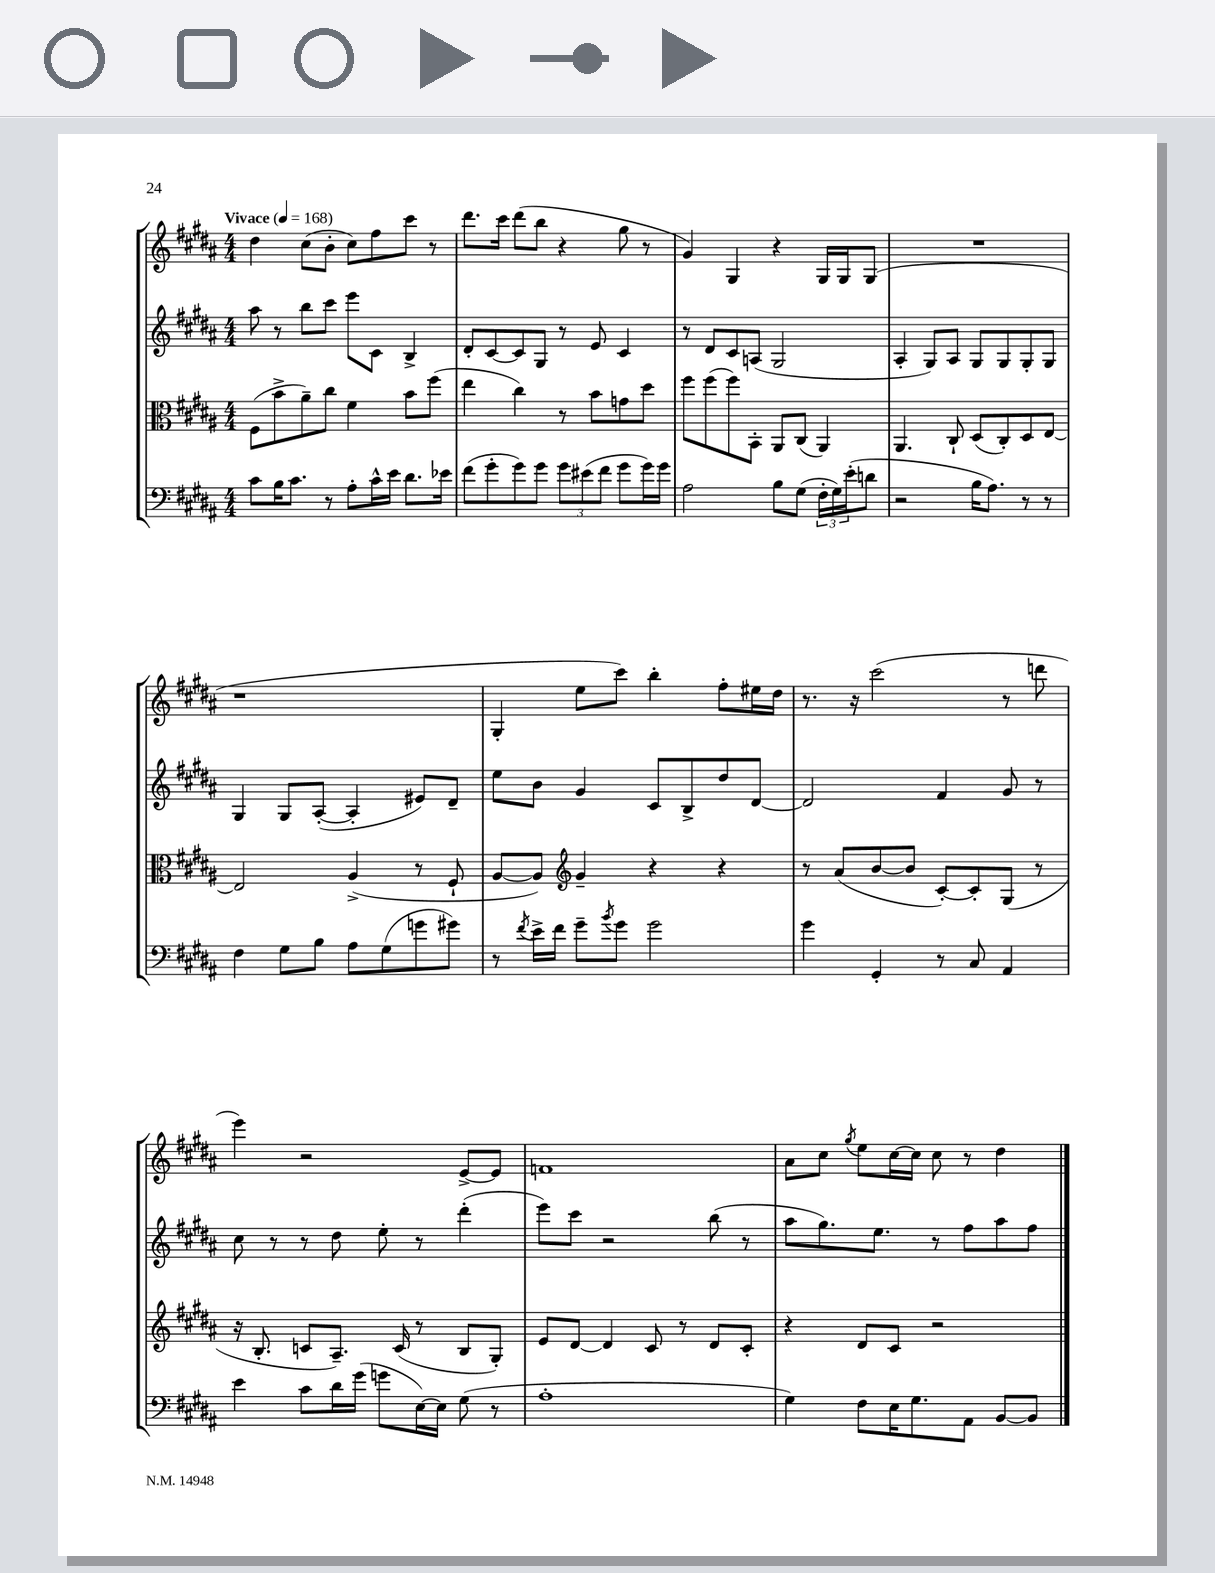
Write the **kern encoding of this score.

**kern	**kern	**kern	**kern
*staff4	*staff3	*staff2	*staff1
*clefF4	*clefC3	*clefG2	*clefG2
*k[f#c#g#d#a#]	*k[f#c#g#d#a#]	*k[f#c#g#d#a#]	*k[f#c#g#d#a#]
*M4/4	*M4/4	*M4/4	*M4/4
*MM168	*MM168	*MM168	*MM168
8c#\L	(8F#\L	8aa#\	4dd#\
16B\K	8b^\	8r	.
8.c#\J	.	.	.
.	8a#~\)	8bb\L	(8cc#\L
8r	8cc#\J	8ccc#\J	8b'\J
8A#'\L	4f#\	8eee\L	8cc#\L)
16c#^^\L	.	8c#\J	8ff#\
16e\JJ	.	.	.
8.d#\L	8b\L	4B^/	8ccc#\J
.	(8ff#\J	.	8r
16e-\Jk	.	.	.
=	=	=	=
(8f#\L	4ee\	8d#'/L	8.ddd#\L
8g#'\	.	[8c#/	.
.	.	.	16ccc#\Jk
8g#\)	4cc#\)	8c#/]	(8ddd#\L
8g#\J	.	8G#/J	8bb\J
12g#\L	8r	8r	4r
(12e#\	.	.	.
.	8b\L	8e/	.
12f#\J	.	.	.
8g#\L	8g\	4c#/	8gg#\
16g#\L)	8dd#\J	.	8r
16g#\JJ	.	.	.
=	=	=	=
2A#\	8ff#\L	8r	4g#/)
.	(8ff#\	8d#/L	.
.	8ff#\)	8c#/	4G#/
.	8BB'\J	(8A/J	.
8B\L	8AA#/L	2G#/	4r
(8G#\J	(8C#/J	.	.
24F#'\LL	4AA#/)	.	16G#/LL
24G#\)	.	.	.
.	.	.	16G#/J
(24e'\J	.	.	.
8d\J	.	.	(8G#/J
=	=	=	=
2r	4.AA#/	4A#'/	1r
.	.	8G#/L)	.
.	8C#`/	8A#/J	.
16B\LK	(8D#/L	8G#/L	.
8.A#\J)	.	.	.
.	8C#'/)	8G#/	.
8r	8D#/	8G#'/	.
8r	[8E/J	8G#/J	.
=	=	=	=
4F#\	2E/]	4G#/	1r
8G#\L	.	8G#/L	.
8B\J	.	([8A#'/J	.
8A#\L	(4A#^/	4A#'/]	.
(8G#\	.	.	.
8g\	8r	8e#/L)	.
8g#\J)	8F#`/	8d#~/J	.
=	=	=	=
8r	[8A#/L	8ee\L	4G#'/
8qf#/	.	.	.
16e^\LL	8A#/]J)	8b\J	.
16f#\JJ	.	.	.
*	*clefG2	*	*
8g#~\L	4g#~/	4g#/	8ee\L
8qb/	.	.	.
8g#\J	.	.	8ccc#\J)
2g#\	4r	8c#/L	4bb'\
.	.	8B^/	.
.	4r	8dd#/	8ff#'\L
.	.	[8d#/J	16ee#\L
.	.	.	16dd#\JJ
=	=	=	=
4g#\	8r	2d#/]	8.r
.	(8a#/L	.	.
.	.	.	16r
4GG#'/	[8b/	.	(2ccc#\
.	8b/]J	.	.
8r	[8c#'/L)	4f#/	.
8C#/	8c#'/]	.	.
4AA#/	(8G#/J	8g#/	8r
.	8r	8r	8ddd\
=	=	=	=
4e\	16r	8cc#\	4eee\)
.	8.B'/	.	.
.	.	8r	.
8c#\L	8c/L	8r	2r
16d#\L	8.A#~/J)	8dd#\	.
(16g#\JJ	.	.	.
8g\L	.	8ee'\	.
.	(16c/	.	.
[16E\L)	8r	8r	.
16E\]JJ	.	.	.
(8G#\	8B/L	(4ddd#'\	[8e^/L
8r	8G#'/J)	.	8e/]J
=	=	=	=
1A#'	8e/L	8eee\L)	1f
.	[8d#/J	8ccc#\J	.
.	4d#/]	2r	.
.	8c#/	.	.
.	8r	.	.
.	8d#/L	(8bb\	.
.	8c#'/J	8r	.
=	=	=	=
4G#\)	4r	8aa#\L	8a#\L
.	.	8.gg#\)	8cc#\J
.	.	.	8qgg#/
8F#\L	8d#/L	.	8ee\L
.	.	8.ee\J	.
16E\K	8c#/J	.	[16cc#\L
8.G#\	.	.	16cc#\]JJ
.	2r	8r	8cc#\
8AA#\J	.	8ff#\L	8r
[8BB/L	.	8aa#\	4dd#\
8BB/]J	.	8ff#\J	.
==	==	==	==
*-	*-	*-	*-
